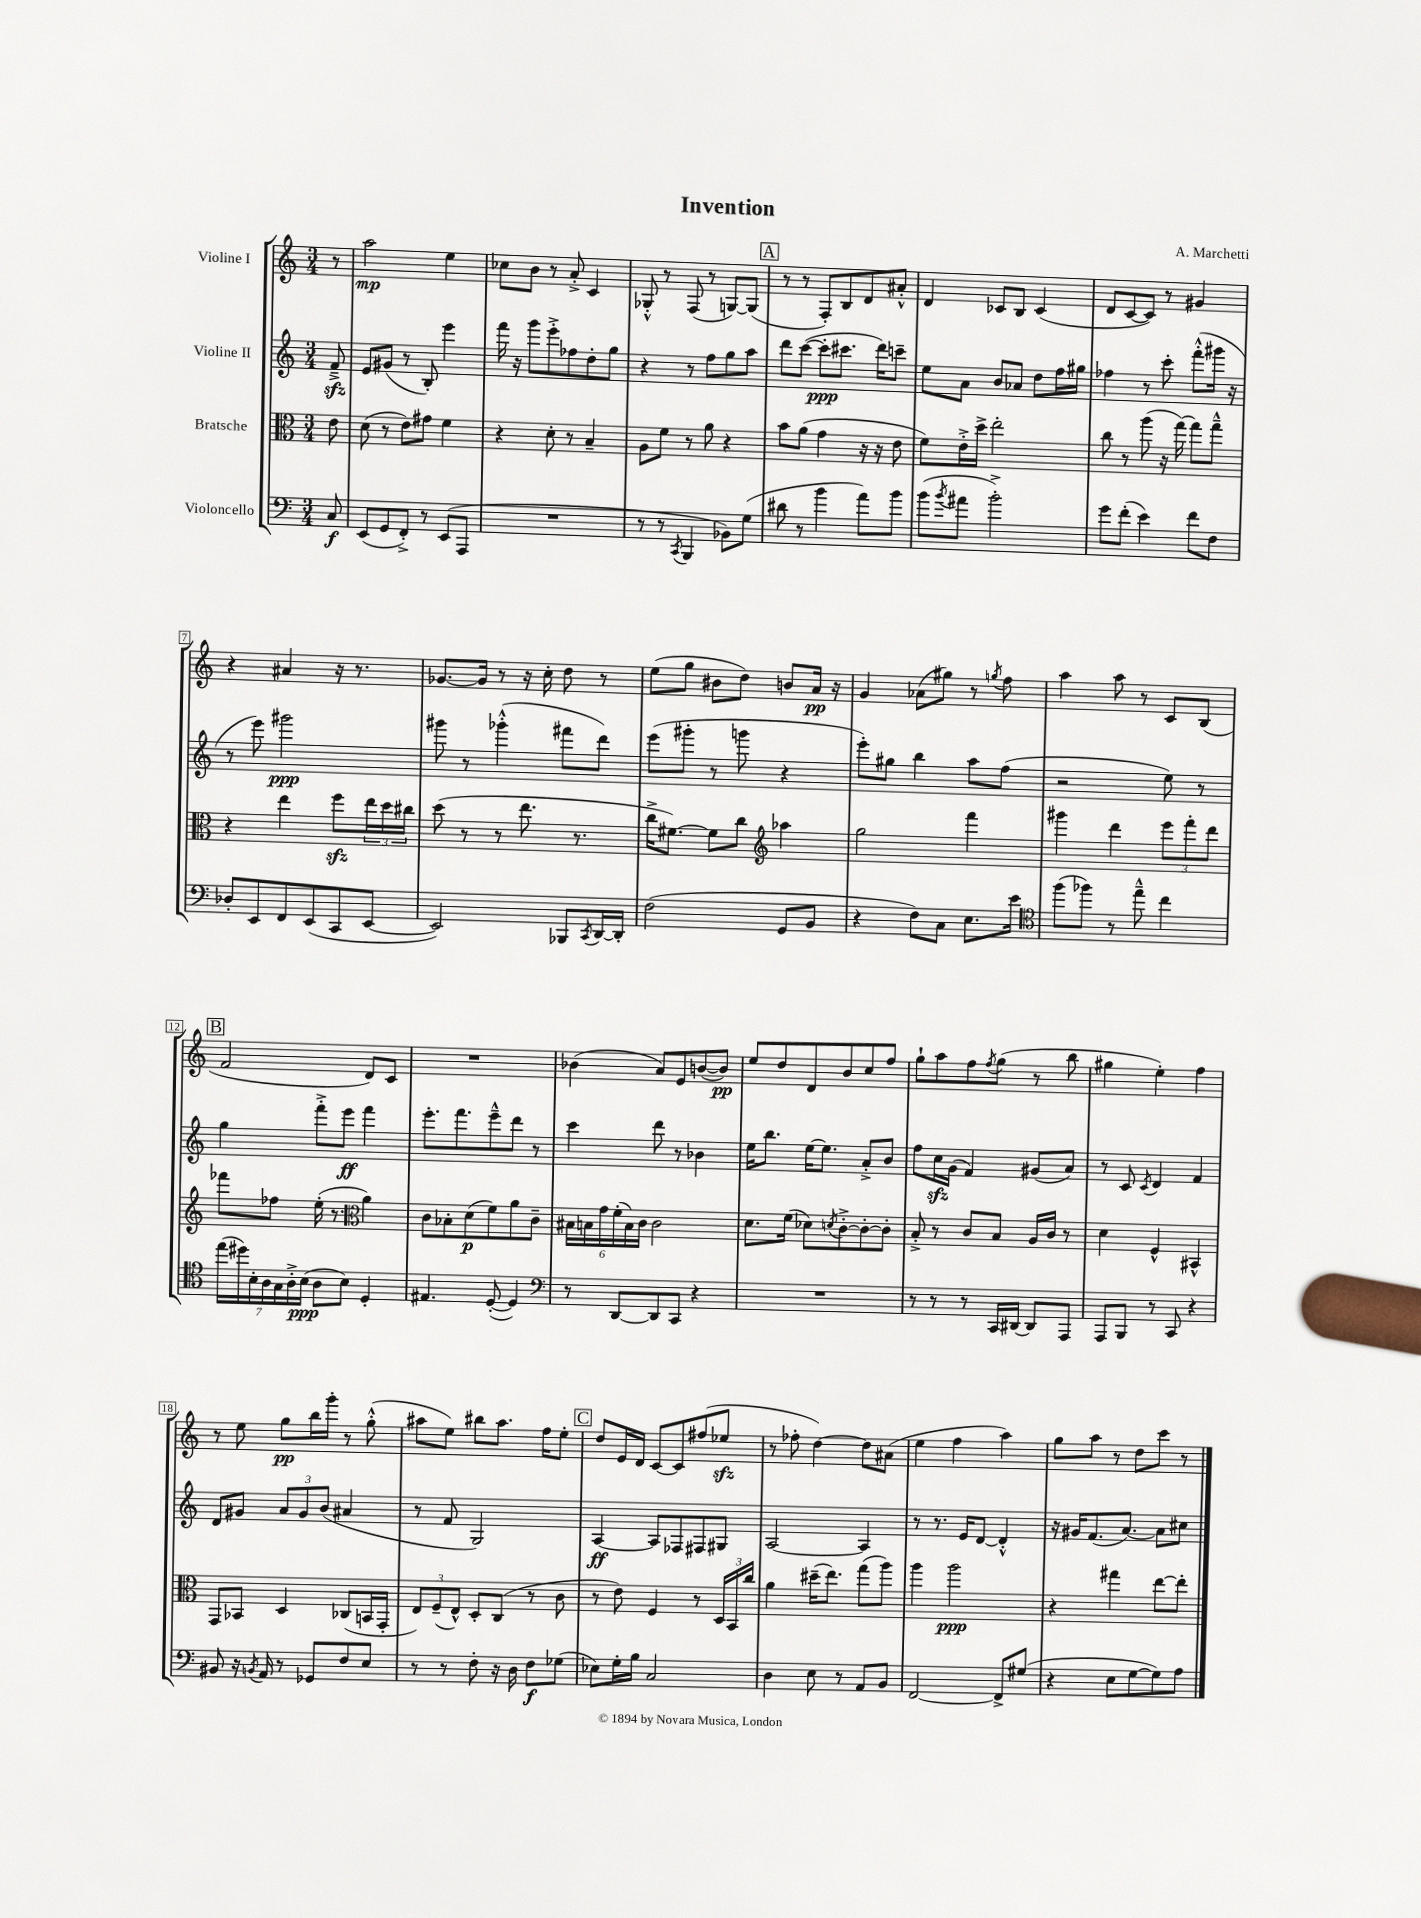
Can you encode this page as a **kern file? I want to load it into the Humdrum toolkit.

**kern	**dynam	**kern	**dynam	**kern	**dynam	**kern	**dynam
*part4	*part4	*part3	*part3	*part2	*part2	*part1	*part1
*staff4	*staff4	*staff3	*staff3	*staff2	*staff2	*staff1	*staff1
*I"Violoncello	*	*I"Bratsche	*	*I"Violine II	*	*I"Violine I	*
*clefF4	*	*clefC3	*	*clefG2	*	*clefG2	*
*k[]	*	*k[]	*	*k[]	*	*k[]	*
*M3/4	*	*M3/4	*	*M3/4	*	*M3/4	*
=	=	=	=	=	=	=	=
8C/	f	8e\	.	8fzz~^/	.	8r	.
=1	=1	=1	=1	=1	=1	=1	=1
(8EE/L	.	(8d\	.	8e/L	.	2aa\	mp
8GG/	.	8r	.	(8g#X/J	.	.	.
8FF'^/J)	.	8e\L)	.	8r	.	.	.
8r	.	8g#X\J	.	8B'/)	.	.	.
(8EE/L	.	4f\	.	4eee\	.	4ee\	.
8AAA/J	.	.	.	.	.	.	.
=2	=2	=2	=2	=2	=2	=2	=2
2.r	.	4r	.	16fff\	.	8cc-X\L	.
.	.	.	.	16r	.	.	.
.	.	.	.	8ggg\L	.	8b\J	.
.	.	8d'\	.	8eee'^\	.	8r	.
.	.	8r	.	8ff-X\	.	8a'^/	.
.	.	4B~/	.	8dd'\	.	4c/	.
.	.	.	.	8gg\J	.	.	.
=3	=3	=3	=3	=3	=3	=3	=3
8r	.	8A\L	.	4r	.	8G-X'^^/	.
8r	.	8f\J	.	.	.	8r	.
8qCC/	.	.	.	.	.	.	.
4BBB/	.	8r	.	8r	.	(8F/	.
.	.	8a\	.	8ff\L	.	8r	.
8BB-X\L)	.	4r	.	8gg\	.	[8Gn/L)	.
(8G\J	.	.	.	8aa\J	.	(8G/J]	.
!!LO:REH:place=s1:t=A
=4	=4	=4	=4	=4	=4	=4	=4
8d#X\	.	8b\L	.	8ddd\L	.	8r	.
8r	.	(8a\J	.	([8ccc\J	.	8r	.
4b\	.	4g\	.	8ccc'\L]	ppp	8F'/L)	.
.	.	.	.	8.ccc#X\J	.	8B/	.
8a\L)	.	16r	.	.	.	8d/	.
.	.	16r	.	16ddd\KL)	.	.	.
8b\J	.	8e\	.	8cccn~\J	.	8a#X'^^/J	.
=5	=5	=5	=5	=5	=5	=5	=5
(8b\L	.	8f\L)	.	8ee\L	.	4d/	.
8qb/	.	.	.	.	.	.	.
8a#X\J	.	16e'^\L	.	8a\J	.	.	.
.	.	16dd^\JJ	.	.	.	.	.
2b'^\)	.	2ee'\	.	8b/L	.	8c-X/L	.
.	.	.	.	8a-X/J	.	8B/J	.
.	.	.	.	8dd\L	.	(4c-/	.
.	.	.	.	16ff\L	.	.	.
.	.	.	.	16gg#X\JJ	.	.	.
=6	=6	=6	=6	=6	=6	=6	=6
8g\L	.	8cc\	.	4ff-X\	.	8d/L	.
(8f'\J	.	8r	.	.	.	[8c/	.
4e\)	.	(8aa\	.	8r	.	8c/J])	.
.	.	16r	.	8ccc'\	.	8r	.
.	.	[16gg\)	.	.	.	.	.
8f\L	.	8gg\L]	.	(8fff'^^\L	.	4g#X/	.
8F\J	.	8gg~^^\J	.	16ggg#X\Jk	.	.	.
.	.	.	.	16r	.	.	.
!!LO:LB:g=z
=7	=7	=7	=7	=7	=7	=7	=7
8D-X'/L	.	4r	.	8r	.	4r	.
8EE/	.	.	.	8eee\)	.	.	.
8FF/	.	4ee\	.	2ggg#X\	ppp	4a#X/	.
(8EE/	.	.	.	.	.	.	.
8CC/	.	8ffzz\L	.	.	.	16r	.
.	.	.	.	.	.	8.r	.
[8EE/J	.	24ee\L	.	.	.	.	.
.	.	24dd\	.	.	.	.	.
.	.	24cc#X\JJ	.	.	.	.	.
=8	=8	=8	=8	=8	=8	=8	=8
2EE/])	.	(8dd\	.	8ggg#X\	.	[8.g-X/L	.
.	.	8r	.	8r	.	.	.
.	.	.	.	.	.	16g-/Jk]	.
.	.	8r	.	(4ggg-X'^^\	.	8r	.
.	.	8.ee\	.	.	.	16r	.
.	.	.	.	.	.	16cc'\	.
8BBB-X/L	.	.	.	8fff#X\L	.	8dd\	.
.	.	8.r	.	.	.	.	.
8qCC/	.	.	.	.	.	.	.
[16DD/L	.	.	.	8ddd\J)	.	8r	.
16DD'/JJ]	.	.	.	.	.	.	.
=9	=9	=9	=9	=9	=9	=9	=9
(2F\	.	16cc^\KL	.	(8eee\L	.	(8ee\L	.
.	.	[8.f#X\J)	.	.	.	.	.
.	.	.	.	8ggg#X'\J	.	8gg\J	.
.	.	8f#\L]	.	8r	.	8b#X\L	.
.	.	8cc\J	.	8gggn\	.	8dd\J)	.
*	*	*clefG2	*	*	*	*	*
8GG/L	.	4aa-X\	.	4r	.	8bn/L	.
8BB/J	.	.	.	.	.	16a/Jk	pp
.	.	.	.	.	.	16r	.
=10	=10	=10	=10	=10	=10	=10	=10
4r	.	2gg\	.	8eee'\L)	.	4g/	.
.	.	.	.	8gg#X\J	.	.	.
8F\L)	.	.	.	4bb\	.	(8a-X\L	.
8C\J	.	.	.	.	.	8gg#X\J)	.
8.E\L	.	4fff\	.	8aa\L	.	8r	.
.	.	.	.	.	.	8qggn/	.
.	.	.	.	(8ff\J	.	8ff\	.
16e\Jk	.	.	.	.	.	.	.
=11	=11	=11	=11	=11	=11	=11	=11
*clefC4	*	*	*	*	*	*	*
(8ff\L	.	4ggg#X\	.	2r	.	4aa\	.
8ff-X\J)	.	.	.	.	.	.	.
8r	.	4ddd\	.	.	.	8aa\	.
8ee~^^\	.	.	.	.	.	8r	.
4cc\	.	12eee\L	.	8ee\)	.	8c/L	.
.	.	12fff'\	.	.	.	.	.
.	.	.	.	8r	.	(8B/J	.
.	.	12ddd\J	.	.	.	.	.
!!LO:LB:g=z
!!LO:REH:place=s1:t=B
=12	=12	=12	=12	=12	=12	=12	=12
(28ee\LL	.	8fff-X\L	.	4gg\	.	2f/	.
28dd#X\)	.	.	.	.	.	.	.
28B'\	.	.	.	.	.	.	.
28A\	.	.	.	.	.	.	.
.	.	8ff-X\J	.	.	.	.	.
28G\	.	.	.	.	.	.	.
28A'^\	.	.	.	.	.	.	.
(28B\JJ	ppp	.	.	.	.	.	.
8A\L	.	(16ee'\	.	8fff'^\L	.	.	.
.	.	8.r	.	.	.	.	.
8B\J)	.	.	.	8eee\J	ff	.	.
*	*	*clefC3	*	*	*	*	*
4D'/	.	4a\)	.	4fff\	.	8d/L)	.
.	.	.	.	.	.	8c/J	.
=13	=13	=13	=13	=13	=13	=13	=13
4.E#X/	.	8c\L	.	8.eee'\L	.	2.r	.
.	.	8B-X'\	.	.	.	.	.
.	.	.	.	8.fff\	.	.	.
.	.	(8d\	p	.	.	.	.
([8D'/	.	8f\)	.	8eee~^^\	.	.	.
4D/])	.	8a\	.	8ddd\J	.	.	.
.	.	8c~\J	.	8r	.	.	.
=14	=14	=14	=14	=14	=14	=14	=14
*clefF4	*	*	*	*	*	*	*
8r	.	24B#X\LL	.	4ccc\	.	(4b-X\	.
.	.	24Bn\	.	.	.	.	.
.	.	24g\	.	.	.	.	.
[8DD/L	.	(24f'\	.	.	.	.	.
.	.	24B\)	.	.	.	.	.
.	.	24c\JJ	.	.	.	.	.
8DD/]	.	2c\	.	8ddd\	.	8a/L)	.
8CC/J	.	.	.	8r	.	8e/	.
4r	.	.	.	4b-X\	.	([8bn/	.
.	.	.	.	.	.	8b/J])	pp
=15	=15	=15	=15	=15	=15	=15	=15
2.r	.	8.d\L	.	16ee\KL	.	8ee/L	.
.	.	.	.	8.bb\J	.	.	.
.	.	.	.	.	.	8dd/	.
.	.	(16f\Jk	.	.	.	.	.
.	.	8d-X\L)	.	[16ee\KL	.	8d/	.
.	.	.	.	8.ee\J]	.	.	.
.	.	8qdn/	.	.	.	.	.
.	.	[8c'^\	.	.	.	8b/	.
.	.	8c'\_	.	8a'^/L	.	8cc/	.
.	.	8c'\J]	.	8b/J	.	8ff/J	.
=16	=16	=16	=16	=16	=16	=16	=16
8r	.	8B'^/	.	8ff\L	.	8gg`\L	.
8r	.	8r	.	16cczz\L	.	8aa\	.
.	.	.	.	(16g\JJ	.	.	.
8r	.	8c/L	.	4f/)	.	8ff\	.
.	.	.	.	.	.	8qff/	.
16CC/LL	.	8B/J	.	.	.	(8gg\J	.
[16DD#X/JJ	.	.	.	.	.	.	.
8DD#/L]	.	16A/LL	.	(8g#X/L	.	8r	.
.	.	16c/JJ	.	.	.	.	.
8AAA/J	.	8r	.	8a/J)	.	8bb\	.
=17	=17	=17	=17	=17	=17	=17	=17
8AAA/L	.	4d\	.	8r	.	4gg#X\	.
8BBB/J	.	.	.	8c/	.	.	.
.	.	.	.	8qc/	.	.	.
8r	.	4F^^/	.	4d/	.	4ee'\)	.
8CC/	.	.	.	.	.	.	.
4r	.	4BB#X^^/	.	4f/	.	4ff\	.
!!LO:LB:g=z
=18	=18	=18	=18	=18	=18	=18	=18
8BB#X/	.	8GG/L	.	8d/L	.	8r	.
16r	.	8BB-X/J	.	8g#X/J	.	8ee\	.
8qBBn/	.	.	.	.	.	.	.
16AA/	.	.	.	.	.	.	.
8r	.	4D/	.	12a/L	.	8gg\L	pp
.	.	.	.	12g#/	.	.	.
8GG-X/L	.	.	.	.	.	16bb\L	.
.	.	.	.	(12b/J	.	.	.
.	.	.	.	.	.	16ggg'\JJ	.
8F/	.	(8C-X/L	.	4a#X/	.	8r	.
8E/J	.	16BBn/L	.	.	.	(8gg'^^\	.
.	.	16GG'/JJ	.	.	.	.	.
=19	=19	=19	=19	=19	=19	=19	=19
8r	.	12E/L)	.	8r	.	8aa#X\L	.
.	.	(12F~/	.	.	.	.	.
8r	.	.	.	8f/	.	8ee\J)	.
.	.	12E^^/J)	.	.	.	.	.
8F'\	.	8D'/L	.	2G/)	.	8bb#X\L	.
16r	.	(8C/J	.	.	.	8.aa#\J	.
16D\	.	.	.	.	.	.	.
8F\L	f	8r	.	.	.	.	.
.	.	.	.	.	.	16ff\KL	.
(8G-X\J	.	8c\	.	.	.	8ee'\J	.
!!LO:REH:place=s1:t=C
=20	=20	=20	=20	=20	=20	=20	=20
8E-X\L)	.	8r	.	[4A/	ff	8dd/L	.
16G'\L	.	8e\)	.	.	.	16e/L	.
16B\JJ	.	.	.	.	.	16d/JJ	.
2C/	.	4F/	.	8A/L]	.	[8c/L	.
.	.	.	.	8F-X/	.	8c/]	.
.	.	8r	.	8F#X/	.	(8ff#X/	.
.	.	24D/LL	.	8G#X/J	.	8ee-Xzz/J	.
.	.	24BB/	.	.	.	.	.
.	.	24cc/JJ	.	.	.	.	.
=21	=21	=21	=21	=21	=21	=21	=21
4D\	.	4a\	.	[2A/	.	8r	.
.	.	.	.	.	.	8ff-X'\	.
8E\	.	(16dd#X~\KL	.	.	.	[4dd\)	.
.	.	8.ee\J)	.	.	.	.	.
8r	.	.	.	.	.	.	.
8AA/L	.	(8gg\L	.	4A/]	.	8dd\L]	.
8BB/J	.	8aa\J)	.	.	.	(8a#X\J	.
=22	=22	=22	=22	=22	=22	=22	=22
[2FF/	.	4aa\	.	8r	.	4ee\	.
.	.	.	.	8.r	.	.	.
.	.	2aa\	ppp	.	.	4ff\	.
.	.	.	.	16e/KL	.	.	.
.	.	.	.	[8d/J	.	.	.
8FF^/L]	.	.	.	4d'^^/]	.	4aa\)	.
(8G#X/J	.	.	.	.	.	.	.
=23	=23	=23	=23	=23	=23	=23	=23
4r	.	4r	.	16r	.	8gg\L	.
.	.	.	.	16g#X/KL	.	.	.
.	.	.	.	(8.f/	.	8aa\J	.
8E\L	.	4gg#X\	.	.	.	8r	.
.	.	.	.	[8.a/J)	.	.	.
[8G\	.	.	.	.	.	8dd\L	.
8G\])	.	[8ee\L	.	8a\L]	.	8ccc\J	.
8A\J	.	8ee'\J]	.	8cc#X\J	.	8r	.
==	==	==	==	==	==	==	==
*-	*-	*-	*-	*-	*-	*-	*-
